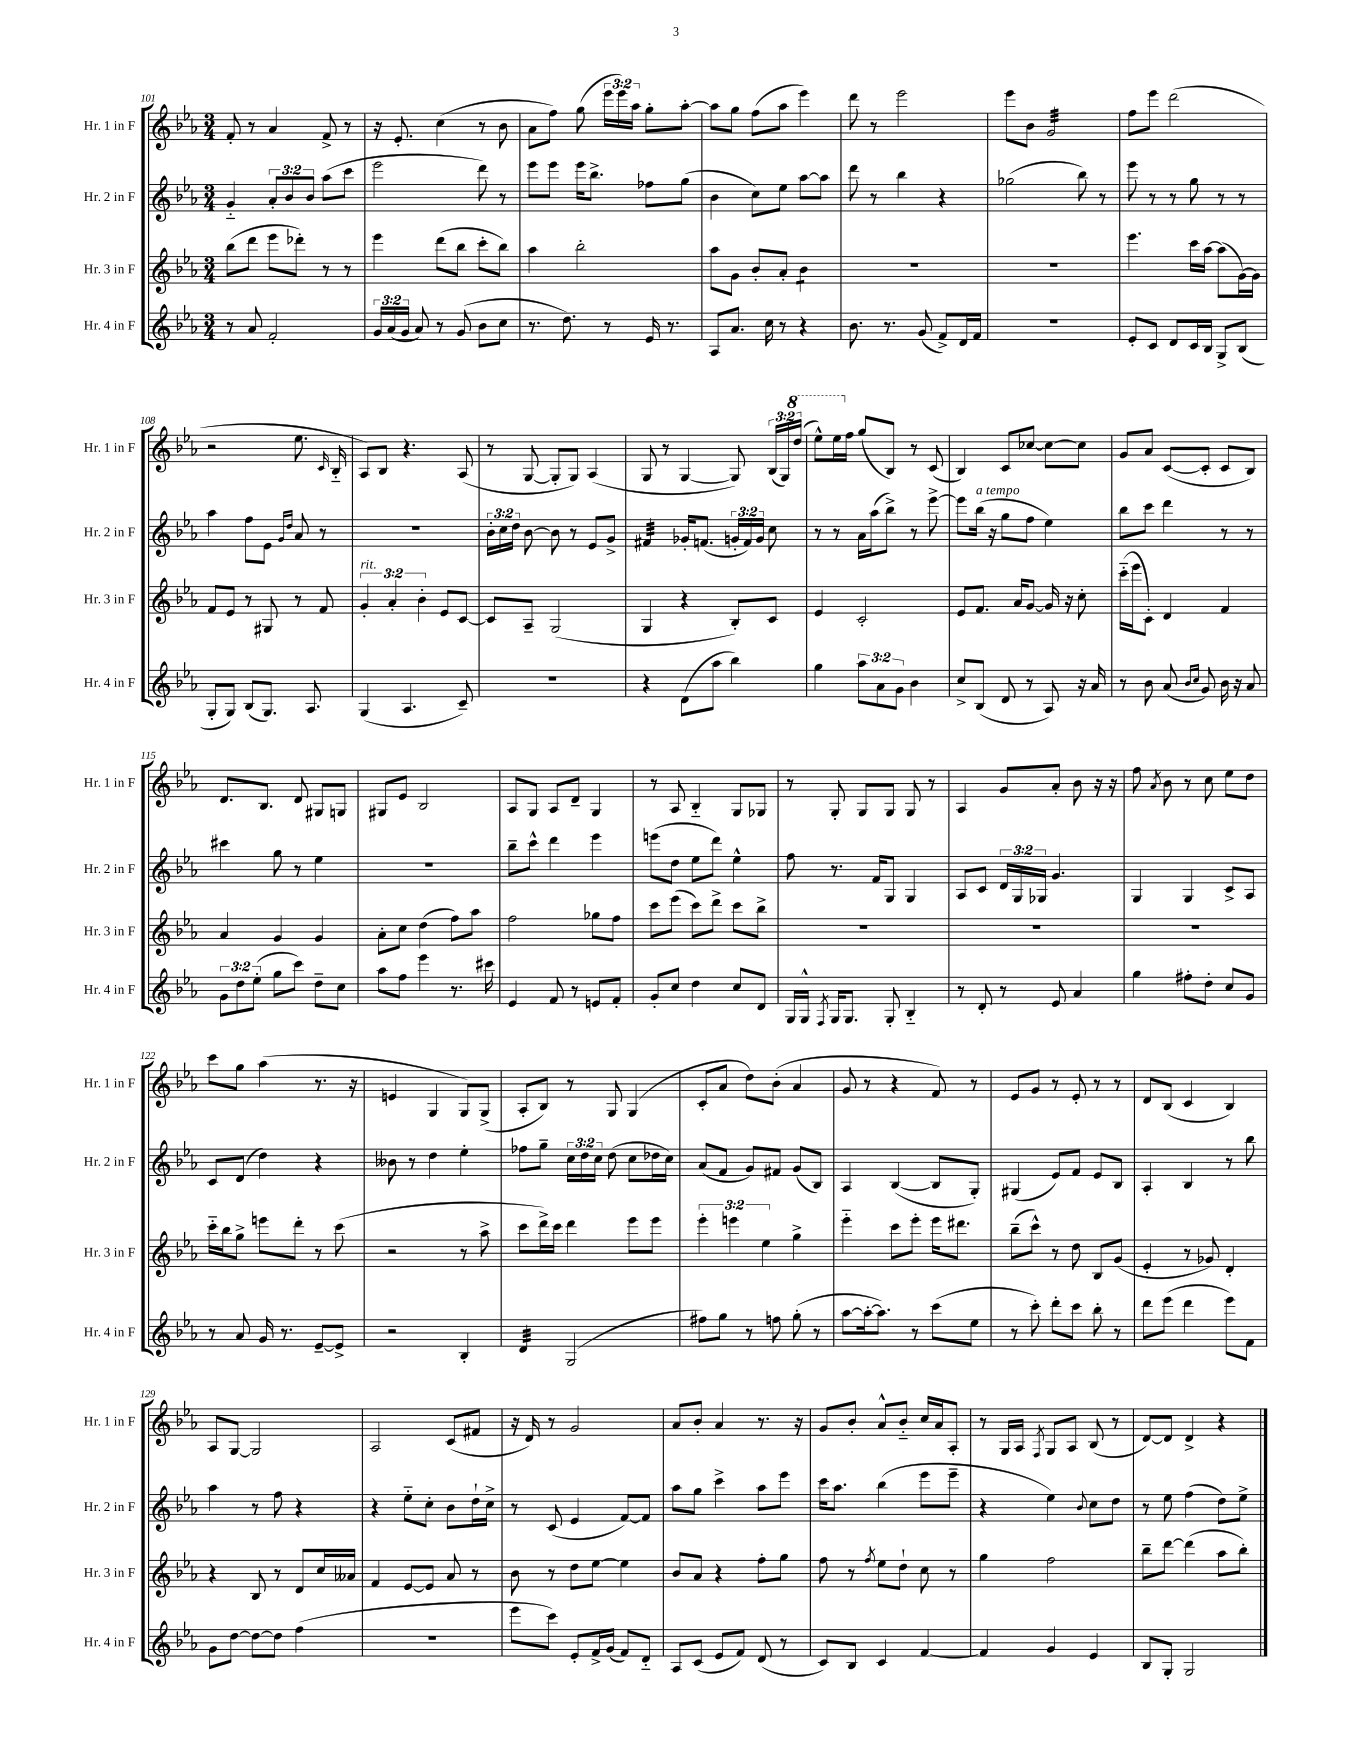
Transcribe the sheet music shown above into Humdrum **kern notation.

**kern	**kern	**kern	**kern
*staff4	*staff3	*staff2	*staff1
*clefG2	*clefG2	*clefG2	*clefG2
*k[b-e-a-]	*k[b-e-a-]	*k[b-e-a-]	*k[b-e-a-]
*M3/4	*M3/4	*M3/4	*M3/4
8r	(8bb-	4g'~	8f'
8a-	8ddd	.	8r
2f'	8eee-	12a-'	4a-
.	.	12b-	.
.	8ddd-')	.	.
.	.	12b-	.
.	8r	(8aa-	8f^
.	8r	8ccc	8r
=	=	=	=
24g	4eee-	2eee-	16r
(24a-	.	.	.
.	.	.	8.e-'
24g	.	.	.
8a-)	.	.	.
8r	(8ddd	.	(4cc
(8g	8bb-	.	.
8b-	8ccc'	8ddd)	8r
8cc	8bb-)	8r	8b-
=	=	=	=
8.r	4aa-	8eee-	8a-
.	.	8eee-	8ff)
8.dd)	.	.	.
.	2bb-'	16eee-	(8gg
.	.	8.bb-^	.
8r	.	.	24eee-
.	.	.	24eee-)
.	.	.	24aa-
16e-	.	8ff-	8gg'
8.r	.	.	.
.	.	(8gg	[8aa-'
=	=	=	=
8A-	8aa-	4b-	8aa-]
8.a-	8g	.	8gg
.	8b-'	8cc)	(8ff
16cc	.	.	.
8r	8a-'	8ee-	8aa-
4r	4b-	[8aa-	4eee-)
.	.	8aa-]	.
=	=	=	=
8.b-	2.r	8ddd	8ddd
.	.	8r	8r
8.r	.	.	.
.	.	4bb-	2eee-
(8g	.	.	.
8f^)	.	4r	.
16d	.	.	.
16f	.	.	.
=	=	=	=
2.r	2.r	(2gg-	8eee-
.	.	.	8b-
.	.	.	2g
.	.	8bb-)	.
.	.	8r	.
=	=	=	=
8e-'	4.eee-	8eee-	8ff
8c	.	8r	8eee-
8d	.	8r	(2ddd
16c	16ccc	8gg	.
16B-	[16aa-	.	.
8G^	(8aa-]	8r	.
(8B-	[16g)	8r	.
.	16g]	.	.
=	=	=	=
8G'	8f	4aa-	2r
8G)	8e-	.	.
(8B-	8r	8ff	.
8.G)	8G#	8e-	.
.	.	16qqg	.
.	.	16qqdd	.
.	8r	8a-	8.ee-
8.A-	.	.	.
.	8f	8r	.
.	.	.	16qqc
.	.	.	16B-'~
=	=	=	=
(4G	6g'	2.r	8A-)
.	.	.	8B-
.	6a-'	.	.
4.A-	.	.	4.r
.	6b-'	.	.
.	8e-	.	.
8c~)	[8c	.	(8A-
=	=	=	=
2.r	8c]	24b-'	8r
.	.	24cc	.
.	.	24dd	.
.	8A-~	[8b-	[8G
.	(2G	8b-]	8G']
.	.	8r	8G)
.	.	8e-	(4A-
.	.	8g^	.
=	=	=	=
4r	4G	4f#	8G
.	.	.	8r
(8d	4r	16g-'	[4G
.	.	(8.f	.
8aa-	.	.	.
4bb-)	8B-')	24g'	8G])
.	.	24f)	.
.	.	24g	.
.	8c	8cc	(24B-
.	.	.	24G)
.	.	.	(24ddd
=	=	=	=
4gg	4e-	8r	8eee-^^)
.	.	8r	16eee-
.	.	.	16ff
12aa-	2c'	16a-	(8gg
.	.	(16aa-	.
12a-	.	.	.
.	.	8bb-^)	8B-)
12g	.	.	.
4b-	.	8r	8r
.	.	[8eee-^	(8c
=	=	=	=
8cc^	8e-	8eee-]	4B-)
(8B-	8.f	(16bb-	.
.	.	16r	.
8d	.	8gg	8c
.	16a-	.	.
8r	[8g	8ff	[8cc-
8A-)	16g]	4ee-)	8cc-_
.	16r	.	.
16r	8cc'	.	8cc-]
16a-	.	.	.
=	=	=	=
8r	(16ccc'~	8bb-	8g
.	16eee-	.	.
8b-	8c')	8ccc	8a-
(8a-	4d	4ddd	([8c
16qqb-	.	.	.
16qqcc	.	.	.
8g)	.	.	8c']
16b-	4f	8r	8c
16r	.	.	.
8a-	.	8r	8B-)
=	=	=	=
12g	4a-	4ccc#	8.d
12dd	.	.	.
(12ee-'	.	.	.
.	.	.	8.B-
8gg	4g	8gg	.
8ccc)	.	8r	8d
8dd~	4g	4ee-	8G#
8cc	.	.	8G
=	=	=	=
8aa-	8a-'	2.r	8G#
8ff	8cc	.	8e-
4eee-	(4dd	.	2B-
8.r	8ff)	.	.
.	8aa-	.	.
16ccc#	.	.	.
=	=	=	=
4e-	2ff	8bb-~	8A-
.	.	8ccc^^	8G
8f	.	4ddd	8A-
8r	.	.	8d~
8e	8gg-	4eee-	4G
8f'	8ff	.	.
=	=	=	=
8g'	8ccc	(8eee	8r
8cc	(8eee-	8dd	8A-
4dd	8ccc)	8ee-	4B-'~
.	8ddd^	8ddd)	.
8cc	8ccc	4ee-^^	8G
8d	8bb-^	.	8G-
=	=	=	=
16G	2.r	8ff	8r
16G^^	.	.	.
8qF	.	.	.
16G	.	8.r	8G'
8.G	.	.	.
.	.	.	8G
.	.	16f	.
8G'	.	8G	8G
4B-'~	.	4G	8G
.	.	.	8r
=	=	=	=
8r	2.r	8A-	4A-
8d'	.	8c	.
8r	.	24d	8g
.	.	24G	.
.	.	24G-	.
8e-	.	4.g	8a-'
4a-	.	.	8b-
.	.	.	16r
.	.	.	16r
=	=	=	=
4gg	2.r	4G	8ff
.	.	.	8qa-
.	.	.	8b-
8ff#'	.	4G	8r
8dd'	.	.	8cc
8cc	.	8c^	8ee-
8g	.	8A-	8dd
=	=	=	=
8r	16ccc'~	8c	8ccc
.	16bb-	.	.
8a-	8gg^	(8d	8gg
16g	8eee	4dd)	(4aa-
8.r	.	.	.
.	8ddd'	.	.
[8e-~	8r	4r	8.r
8e-^]	(8ccc	.	.
.	.	.	16r
=	=	=	=
2r	2r	8b--	4e
.	.	8r	.
.	.	4dd	4G
4B-'	8r	4ee-'	8G)
.	8aa-^	.	(8G^
=	=	=	=
4d	8ccc	8ff-	8A-'
.	16ddd^)	8gg~	8B-)
.	16ccc	.	.
(2G	4ddd	24cc	8r
.	.	24dd	.
.	.	24cc	.
.	.	(8dd	8G
.	8eee-	8cc	(4G
.	8eee-	16dd-	.
.	.	16cc)	.
=	=	=	=
8ff#)	6eee-'	(8a-	8c'
8gg	.	8f	8a-
.	6eee	.	.
8r	.	8g)	8dd)
.	6ee-	.	.
8ff	.	8f#	(8b-'
(8gg'	4gg^	(8g	4a-
8r	.	8B-)	.
=	=	=	=
[8aa-	4eee-'~	4A-	8g
16aa-'_	.	.	8r
8.aa-])	.	.	.
.	8ccc	([4B-	4r
8r	8eee-'	.	.
(8ccc	16eee-	8B-]	8f)
.	8.ddd#	.	.
8ee-	.	8G')	8r
=	=	=	=
8r	(8bb-~	(4G#	8e-
8ccc')	8ccc^^)	.	8g
8ddd'	8r	8e-)	8r
8ccc	8dd	8f	8e-'
8bb-'	8B-	8e-	8r
8r	(8g	8B-	8r
=	=	=	=
8ddd	4e-'	4A-'	8d
(8eee-	.	.	(8B-
4ddd	8r	4B-	4c
.	8g-)	.	.
8eee-)	4d'	8r	4B-)
8f	.	8bb-	.
=	=	=	=
8g	4r	4aa-	8A-
[8dd	.	.	[8G
8dd_	8B-	8r	2G]
8dd]	8r	8ff	.
(4ff	8d	4r	.
.	16cc	.	.
.	16a--	.	.
=	=	=	=
2.r	4f	4r	2A-
.	[8e-	8ee-'~	.
.	8e-]	8cc'	.
.	8a-	8b-	(8c
.	8r	16dd`	8f#
.	.	16cc^	.
=	=	=	=
8eee-	8b-	8r	16r
.	.	.	16d)
8ccc)	8r	(8c	8r
8e-'	8dd	4e-	2g
16f^	[8ee-	.	.
(16g	.	.	.
8f)	4ee-]	[8f)	.
8d'~	.	8f]	.
=	=	=	=
8A-	8b-	8aa-	8a-
(8c	8a-	8gg	8b-'
8e-	4r	4ccc^	4a-
8f)	.	.	.
(8d	8ff'	8aa-	8.r
8r	8gg	8eee-	.
.	.	.	16r
=	=	=	=
8c)	8ff	16ccc	8g
.	.	8.aa-	.
8B-	8r	.	8b-'
.	8qff	.	.
4c	8ee-	(4bb-	8a-^^
.	8dd`	.	8b-'~
[4f	8cc	8eee-	16cc
.	.	.	16a-
.	8r	8eee-~	8A-'
=	=	=	=
4f]	4gg	4r	8r
.	.	.	16G
.	.	.	16A-
.	.	.	8qF
4g	2ff	4ee-)	8G
.	.	.	8A-
.	.	8qqb-	.
4e-	.	8cc	(8B-
.	.	8dd	8r
=	=	=	=
8B-	8bb-~	8r	[8d)
8G'	[8ddd	8ee-	8d]
2G	(4ddd]	(4ff	4d^
.	8aa-	8dd)	4r
.	8bb-')	8ee-^	.
==	==	==	==
*-	*-	*-	*-
